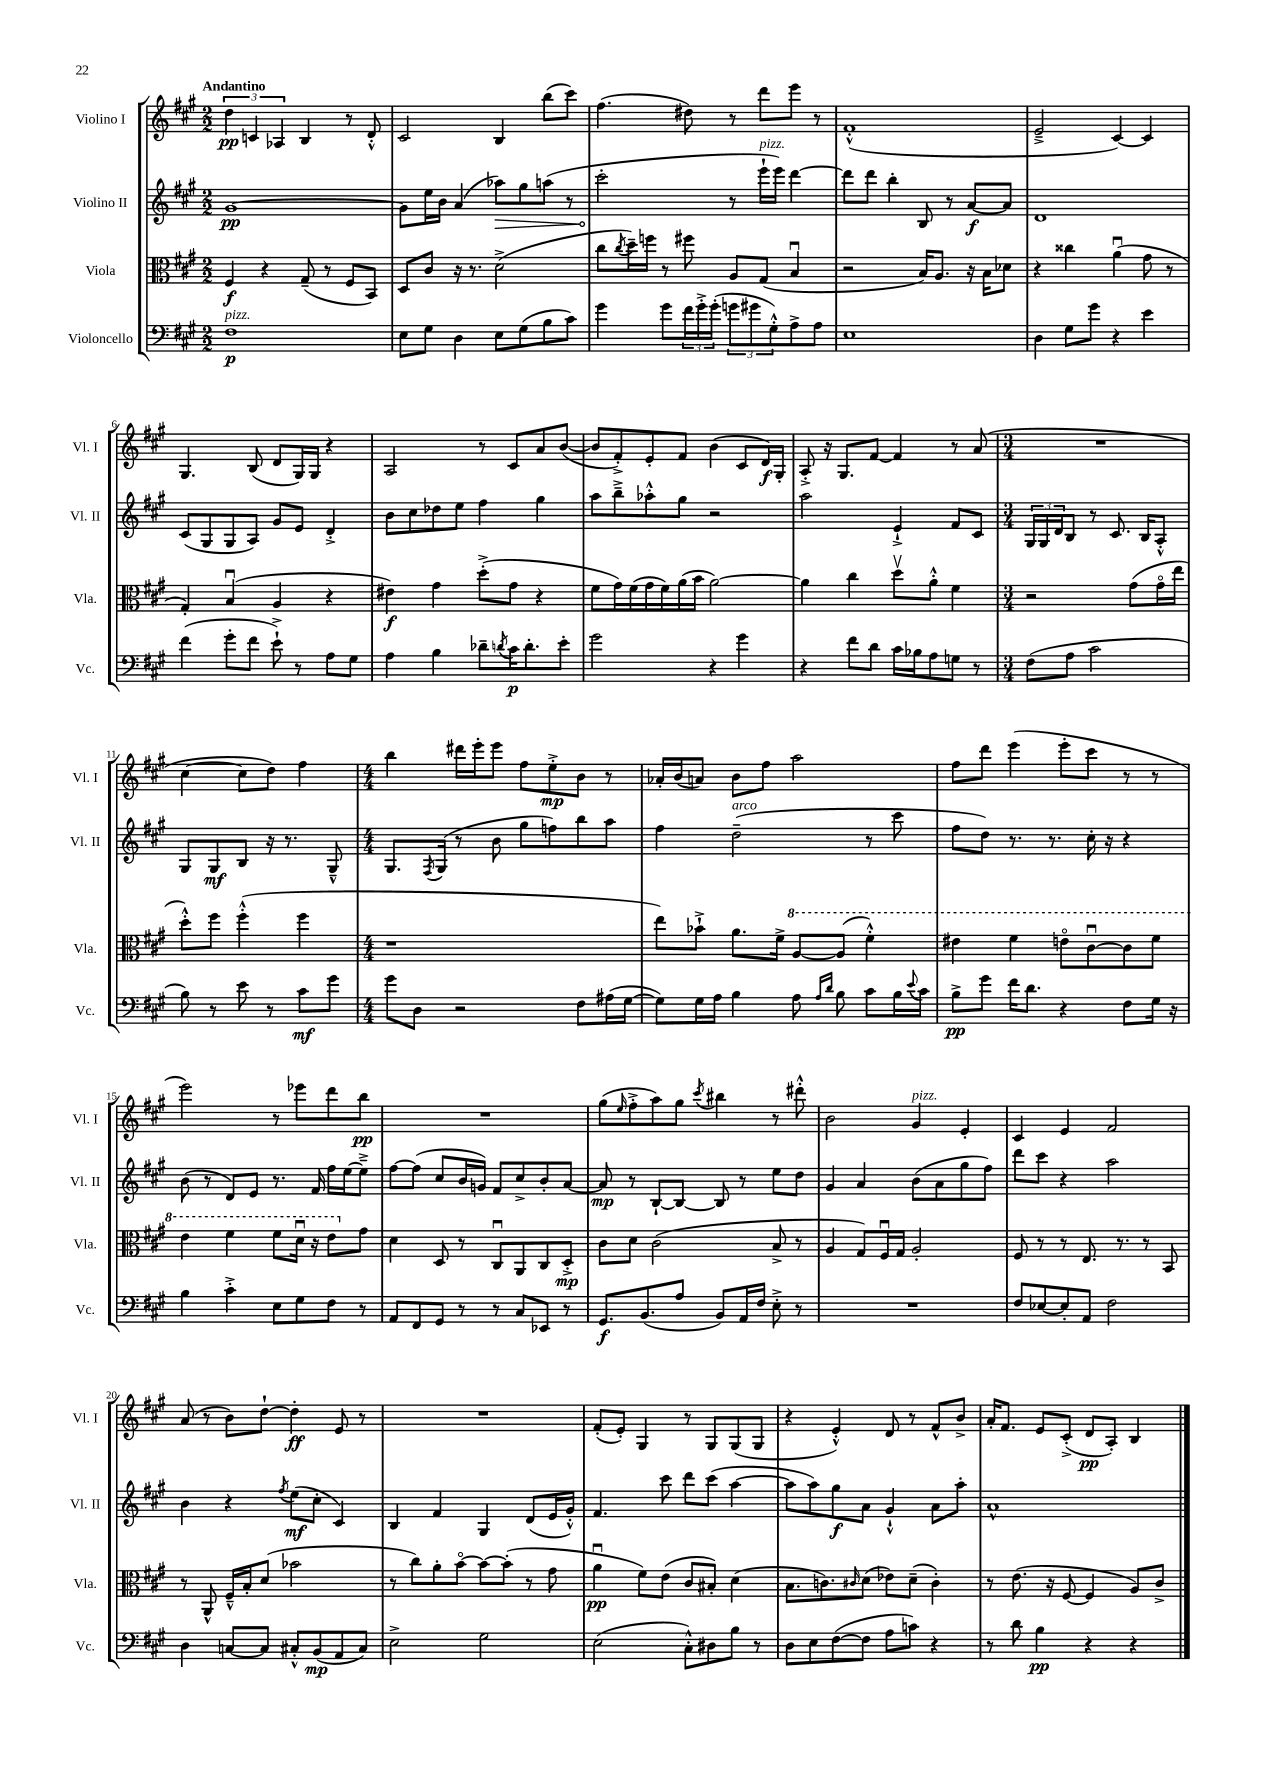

**kern	**kern	**kern	**kern
*staff4	*staff3	*staff2	*staff1
*clefF4	*clefC3	*clefG2	*clefG2
*k[f#c#g#]	*k[f#c#g#]	*k[f#c#g#]	*k[f#c#g#]
*M2/2	*M2/2	*M2/2	*M2/2
1F#	4F#/	[1g#	6dd\
.	.	.	6c/
.	4r	.	.
.	.	.	6A-/
.	(8G#~/	.	4B/
.	8r	.	.
.	8F#/L	.	8r
.	8BB/J)	.	8d'^^/
=	=	=	=
8E\L	8D/L	8g#\]L	2c#/
8G#\J	8c#/J	16ee\L	.
.	.	16b\JJ	.
4D\	16r	(4a/	.
.	8.r	.	.
8E\L	(2d^\	8aa-\L)	4B/
(8G#\	.	8gg#\	.
8B\	.	(8aa\J	(8bb\L
8c#\J)	.	8r	8ccc#\J)
=	=	=	=
4g#\	8cc#\L	2ccc#'\	(4.ff#\
.	8qcc#/	.	.
.	16dd~\L)	.	.
.	16ff\JJ	.	.
8g#\L	8r	.	.
24f#\L	8ff#\	.	8dd#\)
24g#'^\	.	.	.
(24g#'\JJ	.	.	.
12g\L	8A/L	8r	8r
12g#\	.	.	.
.	(8G#/J	16eee`\LL	8ddd\L
12G#'^^\)	.	.	.
.	.	16eee\JJ)	.
8A^\	4Bu/	[4ddd\	8eee\J
8A\J	.	.	8r
=	=	=	=
1E	2r	8ddd\]L	(1f#'^^
.	.	8ddd\J	.
.	.	4bb'\	.
.	16B/LK)	8B/	.
.	8.A/J	.	.
.	.	8r	.
.	16r	[8a/L	.
.	16B\LK	.	.
.	8d-\J	8a/]J	.
=	=	=	=
4D\	4r	1d	2e~^/
8G#\L	4cc##\	.	.
8g#\J	.	.	.
4r	(4au\	.	[4c#/)
4e\	8g#\	.	4c#/]
.	8r	.	.
=	=	=	=
(4f#\	4G#'/)	(8c#/L	4.G#/
.	.	8G#/	.
8g#'\L	(4Bu/	8G#/	.
8f#\J	.	8A/J)	(8B/
8e`^\)	4A/	8g#/L	8d/L
8r	.	8e/J	16G#/L)
.	.	.	16G#/JJ
8A\L	4r	4d'^/	4r
8G#\J	.	.	.
=	=	=	=
4A\	4e#\)	8b\L	2A/
.	.	8cc#\	.
4B\	4g#\	8dd-\	.
.	.	8ee\J	.
8d-~\L	(8dd'^\L	4ff#\	8r
8qd/	.	.	.
16c#\K	8g#\J	.	8c#/L
8.d'\	.	.	.
.	4r	4gg#\	8a/
8e'\J	.	.	([8b/J
=	=	=	=
2g#\	8f#\L	8aa\L	8b/]L
.	16g#\L)	8bb~^\	8f#'^/)
.	(16f#\	.	.
.	16g#\	8aa-'^^\	8e'/
.	16f#\)	.	.
.	(16a\	8gg#\J	8f#/J
.	16b\JJ	.	.
4r	[2a\)	2r	(4b\
4g#\	.	.	8c#/L
.	.	.	16d/L)
.	.	.	16G#'/JJ
=	=	=	=
4r	4a\]	2aa\	8A'^/
.	.	.	16r
.	.	.	8.G#/L
8f#\L	4cc#\	.	.
8d\J	.	.	[8f#/J
16c#\LL	8ddv\L	4e`^/	4f#/]
16B-\J	.	.	.
8A\	8a'^^\J	.	.
8G\J	4f#\	8f#/L	8r
8r	.	8c#/J	(8a/
=	=	=	=
*M3/4	*M3/4	*M3/4	*M3/4
(8F#\L	2r	24G#/LL	2.r
.	.	24G#/	.
.	.	24d/J	.
8A\J	.	8B/J	.
2c#\	.	8r	.
.	.	8.c#/	.
.	(8g#\L	.	.
.	.	16B/LK	.
.	16g#o\L	8A'^^/J	.
.	16ee\JJ	.	.
=	=	=	=
8B\)	8dd'^^\L)	8G#/L	[4cc#\
8r	8ff#\J	8G#/	.
8e\	(4ff#'^^\	8B/J	8cc#\]L
8r	.	16r	8dd\J)
.	.	8.r	.
8c#\L	4ff#\	.	4ff#\
8g#\J	.	8G#~^^/	.
=	=	=	=
*M4/4	*M4/4	*M4/4	*M4/4
8g#\L	1r	8.G#/L	4bb\
8D\J	.	.	.
.	.	8qF#/	.
.	.	(16G#/Jk	.
2r	.	8r	16ddd#\LL
.	.	.	16eee'\J
.	.	8b\	8eee\J
.	.	8gg#\L	8ff#\L
.	.	8ff\)	8ee'^\
8F#\L	.	8bb\	8b\J
(16A#\L	.	8aa\J	8r
[16G#\JJ	.	.	.
=	=	=	=
8G#\]L)	8ee\L)	4ff#\	16a-'/LL
.	.	.	(16b/J
16G#\L	8b-`^\J	.	8a/J)
16A\JJ	.	.	.
4B\	8.a\L	(2dd~\	8b\L
.	.	.	8ff#\J
.	16f#^\Jk	.	.
8A\	[8a/L	.	2aa\
16qqA/LL	.	.	.
16qqd/JJ	.	.	.
8B\	(8a/]J	.	.
8c#\L	4ff#'^^\)	8r	.
16B\L	.	8ccc#\	.
8qqe/	.	.	.
16c#\JJ	.	.	.
=	=	=	=
8B^\L	4ee#\	8ff#\L	8ff#\L
8g#\J	.	8dd\J)	8ddd\J
16f#\LK	4ff#\	8.r	(4eee\
8.d\J	.	.	.
.	.	8.r	.
4r	8eeo\L	.	8eee'\L
.	[8cc#u\	16cc#'\	8ccc#\J
.	.	16r	.
8F#\L	8cc#\]	4r	8r
16G#\Jk	8ff#\J	.	8r
16r	.	.	.
=	=	=	=
4B\	4ee\	(8b\	2eee\)
.	.	8r	.
4c#'^\	4ff#\	8d/L)	.
.	.	8e/J	.
8E\L	8ff#\L	8.r	8r
8G#\	16ddu\Jk	.	8eee-\L
.	16r	16f#/	.
8F#\J	8ee\L	16ff#\LL	8ddd\
.	.	[16ee\J	.
8r	8g#\J	8ee~^\]J	8bb\J
=	=	=	=
8AA/L	4d\	[8ff#\L	1r
8FF#/	.	(8ff#\]J	.
8GG#/J	8D/	8cc#/L	.
8r	8r	16b/L	.
.	.	16g/JJ)	.
8r	8C#u/L	8f#/L	.
8C#/L	8AA/	8cc#^/	.
8EE-/J	8C#/	8b'/	.
8r	8D'^/J	[8a/J	.
=	=	=	=
8.GG#/L	8c#\L	8a/]	(8gg#\L
.	.	.	16qqee/
.	8d\J	8r	8ff#'^\
(8.BB/	.	.	.
.	(2c#\	[8B`/L	8aa\)
8A/J	.	8B/_J	8gg#\J
.	.	.	8qccc#/
8BB/L)	.	8B/]	4bb#\
16AA/L	.	8r	.
16F#/JJ	.	.	.
8E'^\	8B^/	8ee\L	8r
8r	8r	8dd\J	8ddd#'^^\
=	=	=	=
1r	4A/	4g#/	2b\
.	8G#/L)	4a/	.
.	16F#u/L	.	.
.	16G#/JJ	.	.
.	2A'/	(8b\L	4g#/
.	.	8a\	.
.	.	8gg#\	4e'/
.	.	8ff#\J)	.
=	=	=	=
8F#/L	8F#/	8ddd\L	4c#/
[8E-/	8r	8ccc#\J	.
8E-'/]	8r	4r	4e/
8AA/J	8.E/	.	.
2F#\	.	2aa\	2f#/
.	8.r	.	.
.	8r	.	.
.	8BB/	.	.
=	=	=	=
4D\	8r	4b\	(8a/
.	8AA^^/	.	8r
[8C/L	16F#~^^/LL	4r	8b\L)
.	16B'/J	.	.
8C/]J	(8d/J	.	[8dd`\J
.	.	8qff#/	.
8C#'^^/L	2b-\	(8ee\L	4dd'\]
(8BB/	.	8cc#'\J	.
8AA/	.	4c#/)	8e/
8C#/J)	.	.	8r
=	=	=	=
2E^\	8r	4B/	1r
.	8cc#\L)	.	.
.	8a'\	4f#/	.
.	[8bo\J	.	.
2G#\	8b\_L	4G#/	.
.	(8b'\]J	.	.
.	8r	(8d/L	.
.	8g#\	16e/L	.
.	.	16g#'^^/JJ)	.
=	=	=	=
(2E\	4au\	4.f#/	(8f#'/L
.	.	.	8e'/J)
.	8f#\L)	.	4G#/
.	(8e\J	8ccc#\	.
8C#'^^\L)	8c#/L	8ddd\L	8r
8D#\	8B#'/J)	(8ccc#\J	8G#/L
8B\J	(4d\	[4aa\	(8G#/
8r	.	.	8G#/J
=	=	=	=
8D\L	8.B\L	8aa\]L	4r
8E\	.	8aa\)	.
.	8.c\)	.	.
([8F#\	.	8gg#\	4e'^^/)
.	16qqc#/	.	.
8F#\]J	(8d\J	8a\J	.
8A\L	8e-\L)	4g#`^^/	8d/
8c\J)	(8d~\J	.	8r
4r	4c#'\)	8a\L	8f#^^/L
.	.	8aa'\J	8b^/J
=	=	=	=
8r	8r	1a^^	16a'/LK
.	.	.	8.f#/J
8d\	(8.e\	.	.
4B\	.	.	8e/L
.	16r	.	.
.	[8F#/	.	(8c#'^/J
4r	4F#/]	.	8d/L
.	.	.	8A'/J)
4r	8A/L)	.	4B/
.	8c#^/J	.	.
==	==	==	==
*-	*-	*-	*-
